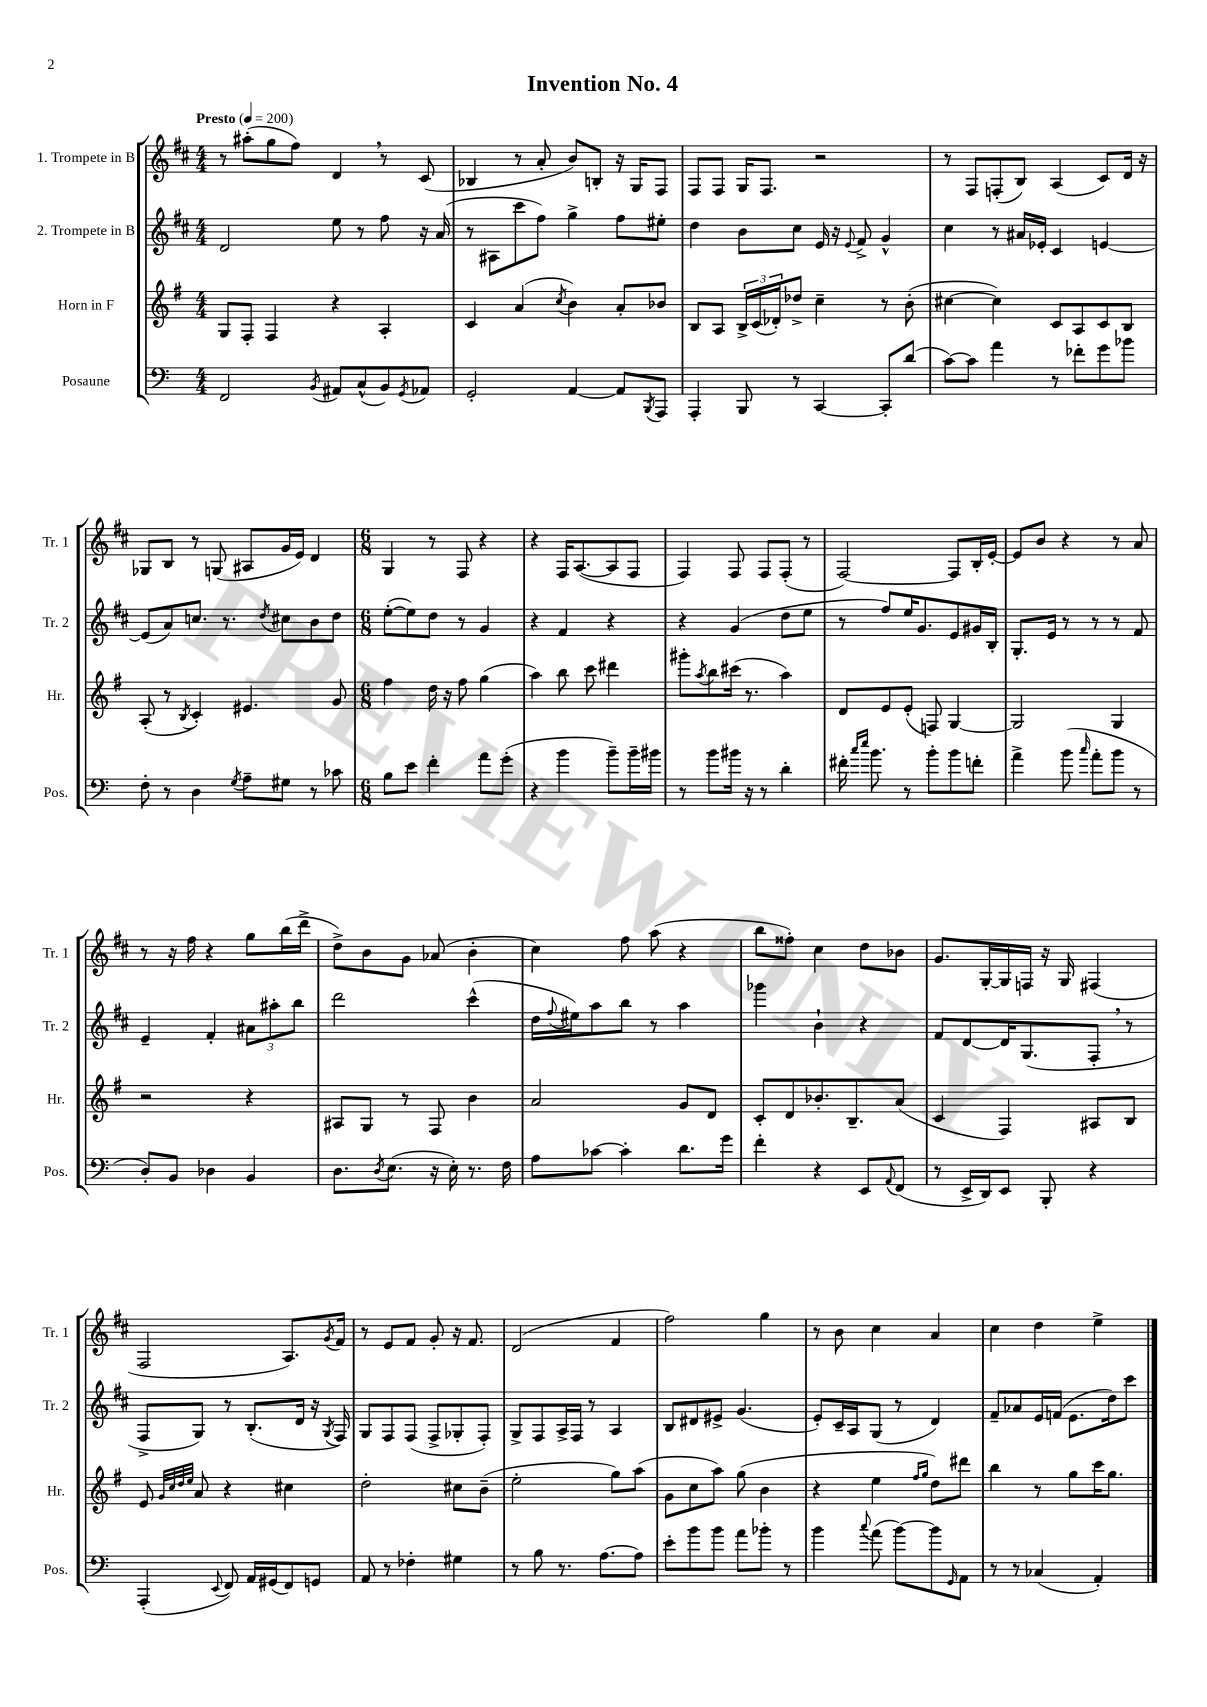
\header { title = "Invention No. 4" }
<<
\new StaffGroup <<
\new Staff = "s0" \with { instrumentName = "1. Trompete in B" shortInstrumentName = "Tr. 1" } {
    \clef treble \key d \major \numericTimeSignature \time 4/4 \tempo "Presto" 4 = 200
    r8 ais''8-.( g''8 fis''8) d'4 \breathe r8 cis'8( |
    bes4 r8 a'8-. b'8) b8-. r16 g16 fis8 |
    fis8 fis8 g16 fis8. r2 |
    r8 fis8 f8-.( b8) a4( cis'8) d'16 r16 |
    ges8 b8 r8 g8( ais8 g'16 e'16) d'4 |
    \numericTimeSignature \time 6/8 g4 r8 fis8 r4 |
    r4 fis16 a8.~( a8 fis8 |
    fis4) fis8 fis8 fis8-.( r8 |
    fis2~) fis8 b16-. e'16~-. |
    e'8 b'8 r4 r8 a'8 |
    r8 r16 fis''16 r4 g''8 b''16( d'''16-> |
    d''8->) b'8 g'8 aes'8( b'4-. |
    cis''4) fis''8 a''8( r4 |
    b''8 fisis''8-.) cis''4 d''8 bes'8 |
    g'8. g16~-. g16 f16 r16 g16 fis4( |
    fis2 a8.) \acciaccatura { g'8 } fis'16 |
    r8 e'8 fis'8 g'8-. r16 fis'8. |
    d'2( fis'4 |
    fis''2) g''4 |
    r8 b'8 cis''4 a'4 |
    cis''4 d''4 e''4-> \bar "|." |
}
\new Staff = "s1" \with { instrumentName = "2. Trompete in B" shortInstrumentName = "Tr. 2" } {
    \clef treble \key d \major \numericTimeSignature \time 4/4
    d'2 e''8 r8 fis''8 r16 a'16( |
    r8 ais8 cis'''8 fis''8) g''4-> fis''8 eis''8-. |
    d''4 b'8 cis''8 e'16 r16 \appoggiatura { e'8 } fis'8-> g'4-^ |
    cis''4 r8 ais'16 ees'16-. cis'4 e'4~ |
    e'8( a'8) c''8. r8. \acciaccatura { d''8 } cis''8 b'8 d''8 |
    \numericTimeSignature \time 6/8 e''8~-.( e''8) d''8 r8 g'4 |
    r4 fis'4 r4 |
    r4 g'4( d''8 e''8 |
    r8 fis''8) e''16 g'8. e'8 gis'16 b16-. |
    g8.-. e'16 r8 r8 r8 fis'8 |
    e'4-- fis'4-. \tuplet 3/2 { ais'8 ais''8-. b''8 } |
    d'''2 cis'''4-^( |
    d''16 \appoggiatura { fis''8 } eis''16) a''8 b''8 r8 a''4 |
    ges'''4 b'4-! r4 |
    fis'8 d'8~ d'16 g8.( fis8-. \breathe r8 |
    fis8-> g8) r8 b8.-.( d'16 r16 \acciaccatura { g8 } fis16) |
    g8 fis8 fis8( fis8-> ges8-. fis8-.) |
    g8-> fis8 a16-> fis16 r8 a4 |
    b8 dis'8 eis'8-> g'4.( |
    e'8-.) cis'16-- a16 g8( r8 d'4) |
    fis'8-- aes'8 e'16 f'16( e'8. d''16) cis'''8 \bar "|." |
}
\new Staff = "s2" \with { instrumentName = "Horn in F" shortInstrumentName = "Hr." } {
    \clef treble \key g \major \numericTimeSignature \time 4/4
    g8 fis8-. fis4 r4 a4-. |
    c'4 a'4( \acciaccatura { c''8 } b'4) a'8-. bes'8 |
    b8 a8 \tuplet 3/2 { b16-> c'16( des'16-.) } des''8-> c''4-- r8 b'8-.( |
    cis''4~ cis''4) c'8 a8 c'8 b8 |
    a8-.( r8 \acciaccatura { b8 } c'4-.) eis'4. g'8 |
    \numericTimeSignature \time 6/8 fis''4 d''16 r16 fis''8 g''4( |
    a''4) b''8 c'''8 dis'''4 |
    gis'''8-. \acciaccatura { a''8 } b''8 cis'''16( r8. a''4) |
    d'8 e'8 e'8-.( f8) g4~ |
    g2 g4 |
    r2 r4 |
    ais8 g8 r8 fis8 b'4 |
    a'2 g'8 d'8 |
    c'8-. d'8 bes'8.-. b8.-- a'8( |
    c'4 fis4) ais8 b8 |
    e'8 \grace { g'32 c''32 d''32 e''32 } a'8 r4 cis''4 |
    d''2-. cis''8 b'8--( |
    e''2-. g''8) a''8( |
    g'8 c''8 a''8) g''8( b'4 |
    r4 e''4 \grace { fis''16 g''16 } d''8) dis'''8 |
    b''4 r8 g''8 c'''16 g''8. \bar "|." |
}
\new Staff = "s3" \with { instrumentName = "Posaune" shortInstrumentName = "Pos." } {
    \clef bass \key c \major \numericTimeSignature \time 4/4
    f,2 \acciaccatura { b,8 } ais,8 c8-^( b,8) \acciaccatura { g,8 } aes,8 |
    g,2-. a,4~ a,8 \acciaccatura { b,,8 } a,,8 |
    a,,4-. b,,8 r8 c,4~ c,8-. d'8( |
    c'8~) c'8 a'4 r8 fes'8-. g'8 bes'8 |
    f8-. r8 d4 \acciaccatura { g8 } a8-- gis8 r8 ces'8 |
    \numericTimeSignature \time 6/8 b8 e'8 f'4-. a'8 g'8-.( |
    r4 b'4 b'8--) b'16-- bis'16 |
    r8 b'8 bis'16 r16 r8 d'4-. |
    fis'16-. \grace { c''16 e''16 } b'8. r8 b'8-. b'8 f'8-. |
    a'4-> b'8( \grace { c''16 } a'8-. b'8 r8 |
    d8-.) b,8 des4 b,4 |
    d8. \acciaccatura { d8 } e8.( r16 e16-.) r8. f16 |
    a8 ces'8~ ces'4-. d'8. g'16 |
    f'4-. r4 e,8 \appoggiatura { a,8 } f,8( |
    r8 e,16-> d,16) e,8 b,,8-. r4 |
    a,,4-.( \appoggiatura { e,8 } f,8) a,16 gis,16( f,8) g,8 |
    a,8 r8 fes4-. gis4 |
    r8 b8 r8. a8.~ a8 |
    e'8-. b'8 b'8 a'8 bes'8-. r8 |
    b'4 \appoggiatura { c''8 } a'8( b'8~) b'8 \grace { g,16 } a,8 |
    r8 r8 ces4( a,4-.) \bar "|." |
}
>>
>>
\layout { \context { \Score \remove "Bar_number_engraver" } }
